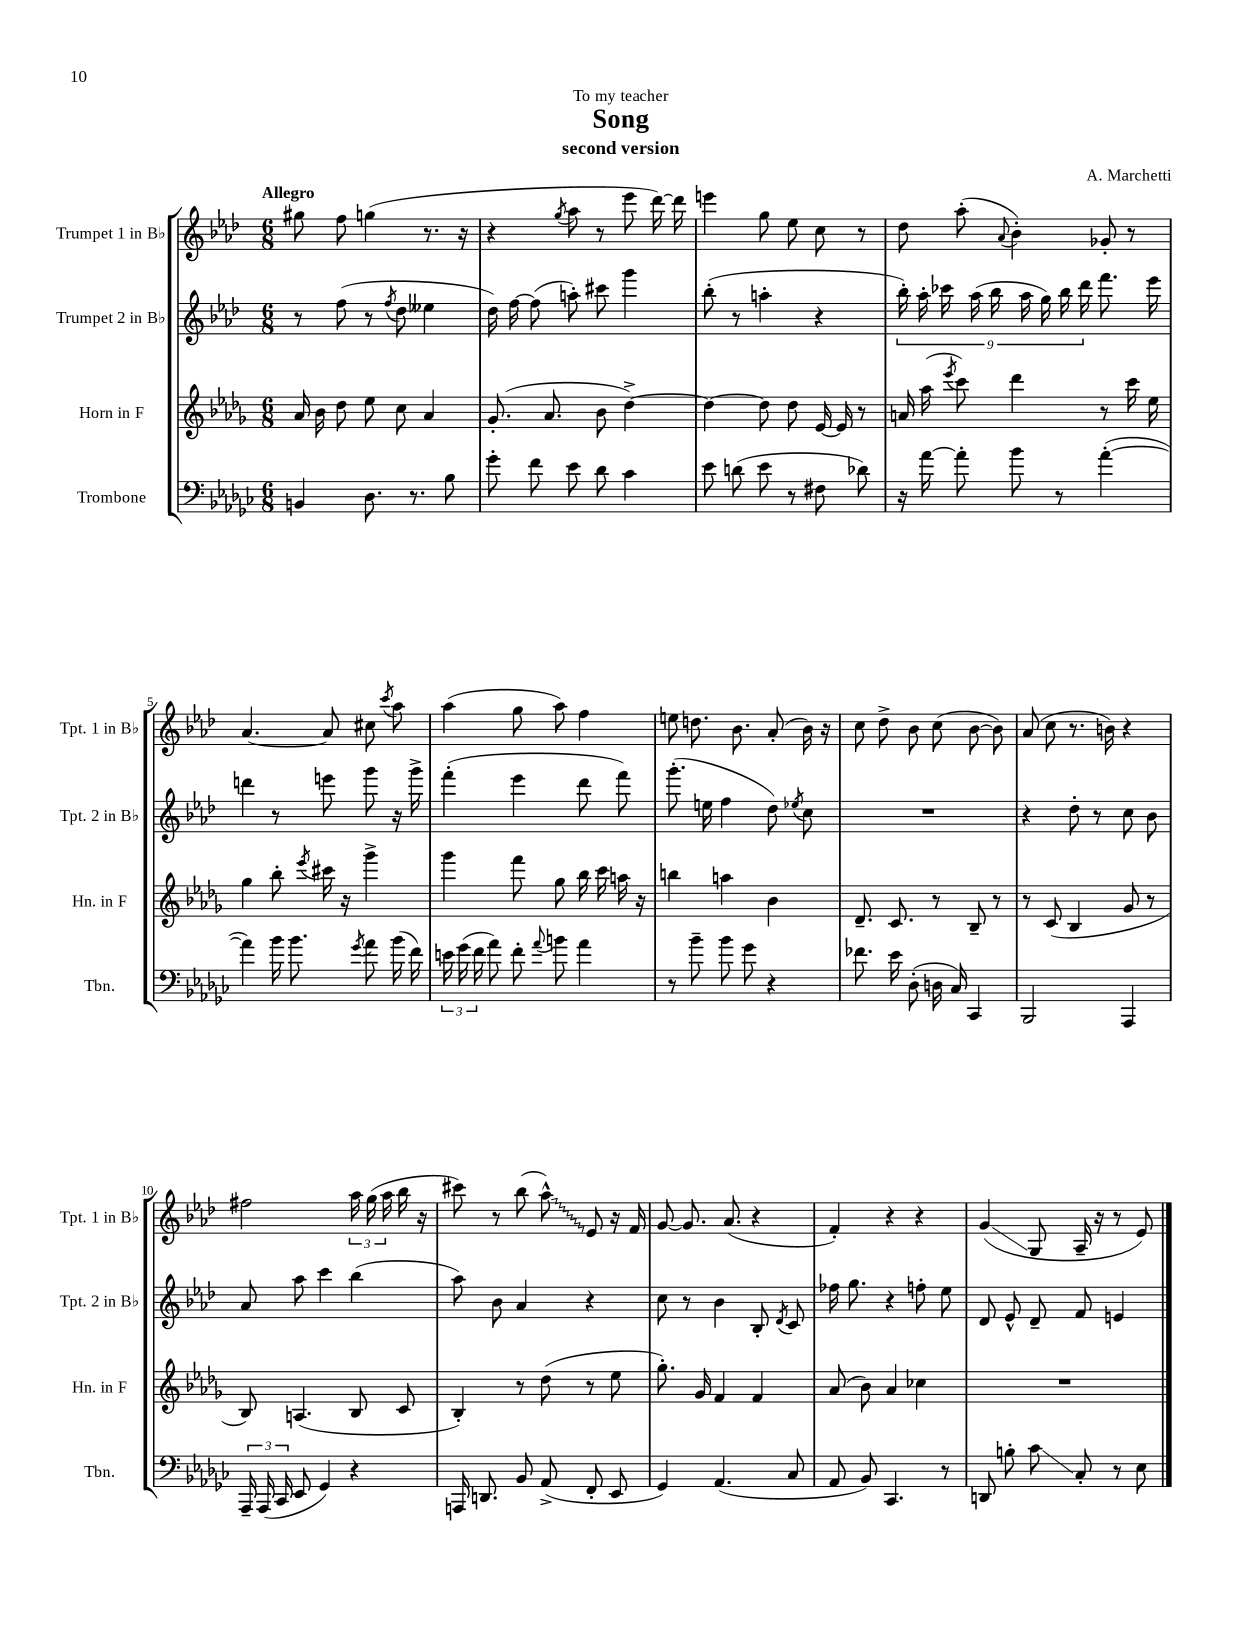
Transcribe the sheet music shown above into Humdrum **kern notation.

**kern	**kern	**kern	**kern
*staff4	*staff3	*staff2	*staff1
*clefF4	*clefG2	*clefG2	*clefG2
*k[b-e-a-d-g-c-]	*k[b-e-a-d-g-]	*k[b-e-a-d-]	*k[b-e-a-d-]
*M6/8	*M6/8	*M6/8	*M6/8
4BB/	16a-/	8r	8gg#\
.	16b-\	.	.
.	8dd-\	(8ff\	8ff\
8.D-\	8ee-\	8r	(4gg\
.	.	8qff/	.
.	8cc\	8dd-\	.
8.r	.	.	.
.	4a-/	4ee--\	8.r
8B-\	.	.	.
.	.	.	16r
=	=	=	=
8g-'\	(8.g-'/	16dd-\)	4r
.	.	[16ff\	.
8f\	.	(8ff\]	.
.	8.a-/	.	.
.	.	.	8qgg/
8e-\	.	8aa'\)	8aa-\
8d-\	8b-\	8ccc#\	8r
4c-\	[4dd-^\)	4ggg\	8eee-\
.	.	.	[16ddd-\)
.	.	.	16ddd-\]
=	=	=	=
8e-\	4dd-\_	(8bb-'\	4eee\
(8d\	.	8r	.
8e-\	8dd-\]	4aa'\	8gg\
8r	8dd-\	.	8ee-\
8F#\	[16e-/	4r	8cc\
.	16e-/]	.	.
8d-\)	8r	.	8r
=	=	=	=
16r	16a/	18bb-'\)	8dd-\
.	.	18aa-'\	.
[16a-\	(16aa-\	.	.
.	.	18ccc-\	.
.	8qeee-/	.	.
8a-'\]	8ccc\)	.	(8aa-'\
.	.	(18aa-\	.
.	.	18bb-\	.
.	.	.	8qqa-/
8b-\	4ddd-\	.	4b-'\)
.	.	18aa-\	.
.	.	18gg\)	.
8r	.	.	.
.	.	18bb-\	.
.	.	18ddd-\	.
([4a-'\	8r	8.fff\	8g-'/
.	16ccc\	.	8r
.	16ee-\	16eee-\	.
=	=	=	=
4a-\])	4gg-\	4ddd\	[4.a-/
16b-\	8bb-'\	8r	.
8.b-\	.	.	.
.	8qeee-/	.	.
.	16ccc#\	8eee\	8a-/]
.	16r	.	.
8qg-/	.	.	.
8a-\	4ggg-^\	8ggg\	8cc#\
.	.	.	8qccc/
(16b-\	.	16r	8aa-\
16f\)	.	16ggg^\	.
=	=	=	=
24e\	4ggg-\	(4fff'\	(4aa-\
(24g-\	.	.	.
24f\	.	.	.
8a-\)	.	.	.
8f'\	8fff\	4eee-\	8gg\
8qqa-/	.	.	.
8b\	8gg-\	.	8aa-\)
4a-\	16bb-\	8ddd-\	4ff\
.	16ccc\	.	.
.	16aa\	8fff\)	.
.	16r	.	.
=	=	=	=
8r	4bb\	(8.ggg'\	8ee\
8b-~\	.	.	8.dd\
.	.	16ee\	.
8b-\	4aa\	4ff\	.
.	.	.	8.b-\
8g-\	.	.	.
4r	4b-\	8dd-\)	(8a-'/
.	.	8qee-/	.
.	.	8cc\	16b-\)
.	.	.	16r
=	=	=	=
8.f-\	8.d-~/	2.r	8cc\
.	.	.	8dd-^\
16e-\	8.c/	.	.
(8D-'\	.	.	8b-\
16D\	8r	.	(8cc\
16C-/)	.	.	.
4CC-/	8B-~/	.	[8b-\
.	8r	.	8b-\])
=	=	=	=
2BBB-/	8r	4r	(8a-/
.	(8c/	.	8cc\
.	4B-/	8dd-'\	8.r
.	.	8r	.
.	.	.	16b\)
4AAA-/	8g-/	8cc\	4r
.	8r	8b-\	.
=	=	=	=
24AAA-~/	8B-/)	8a-/	2ff#\
(24AAA-/	.	.	.
24CC-/	.	.	.
8EE-/	(4.A/	8aa-\	.
4GG-/)	.	4ccc\	.
4r	8B-/	(4bb-\	24aa-\
.	.	.	(24gg\
.	.	.	24aa-\
.	8c/	.	16bb-\
.	.	.	16r
=	=	=	=
16AAA/	4B-'/)	8aa-\)	8ccc#\)
8.DD/	.	.	.
.	.	8b-\	8r
8BB-/	8r	4a-/	(8bb-\
(8AA-^/	(8dd-\	.	8aa-^^\)
8FF'/	8r	4r	8e-/
8EE-/	8ee-\	.	16r
.	.	.	16f/
=	=	=	=
4GG-/)	8.gg-'\)	8cc\	[8g/
.	.	8r	8.g/]
.	16g-/	.	.
(4.AA-/	4f/	4b-\	.
.	.	.	(8.a-/
.	4f/	8B-'/	4r
.	.	8qd-/	.
8C-/	.	8c/	.
=	=	=	=
8AA-/	(8a-/	16ff-\	4f'/)
.	.	8.gg\	.
8BB-/)	8b-\)	.	.
4.CC-/	4a-/	4r	4r
.	4cc-\	8ff'\	4r
8r	.	8ee-\	.
=	=	=	=
8DD/	2.r	8d-/	(4g/
8B'\	.	8e-^^/	.
8c-\	.	8d-~/	8G/
8C-'/	.	8f/	16A-~/
.	.	.	16r
8r	.	4e/	8r
8E-\	.	.	8e-/)
==	==	==	==
*-	*-	*-	*-
